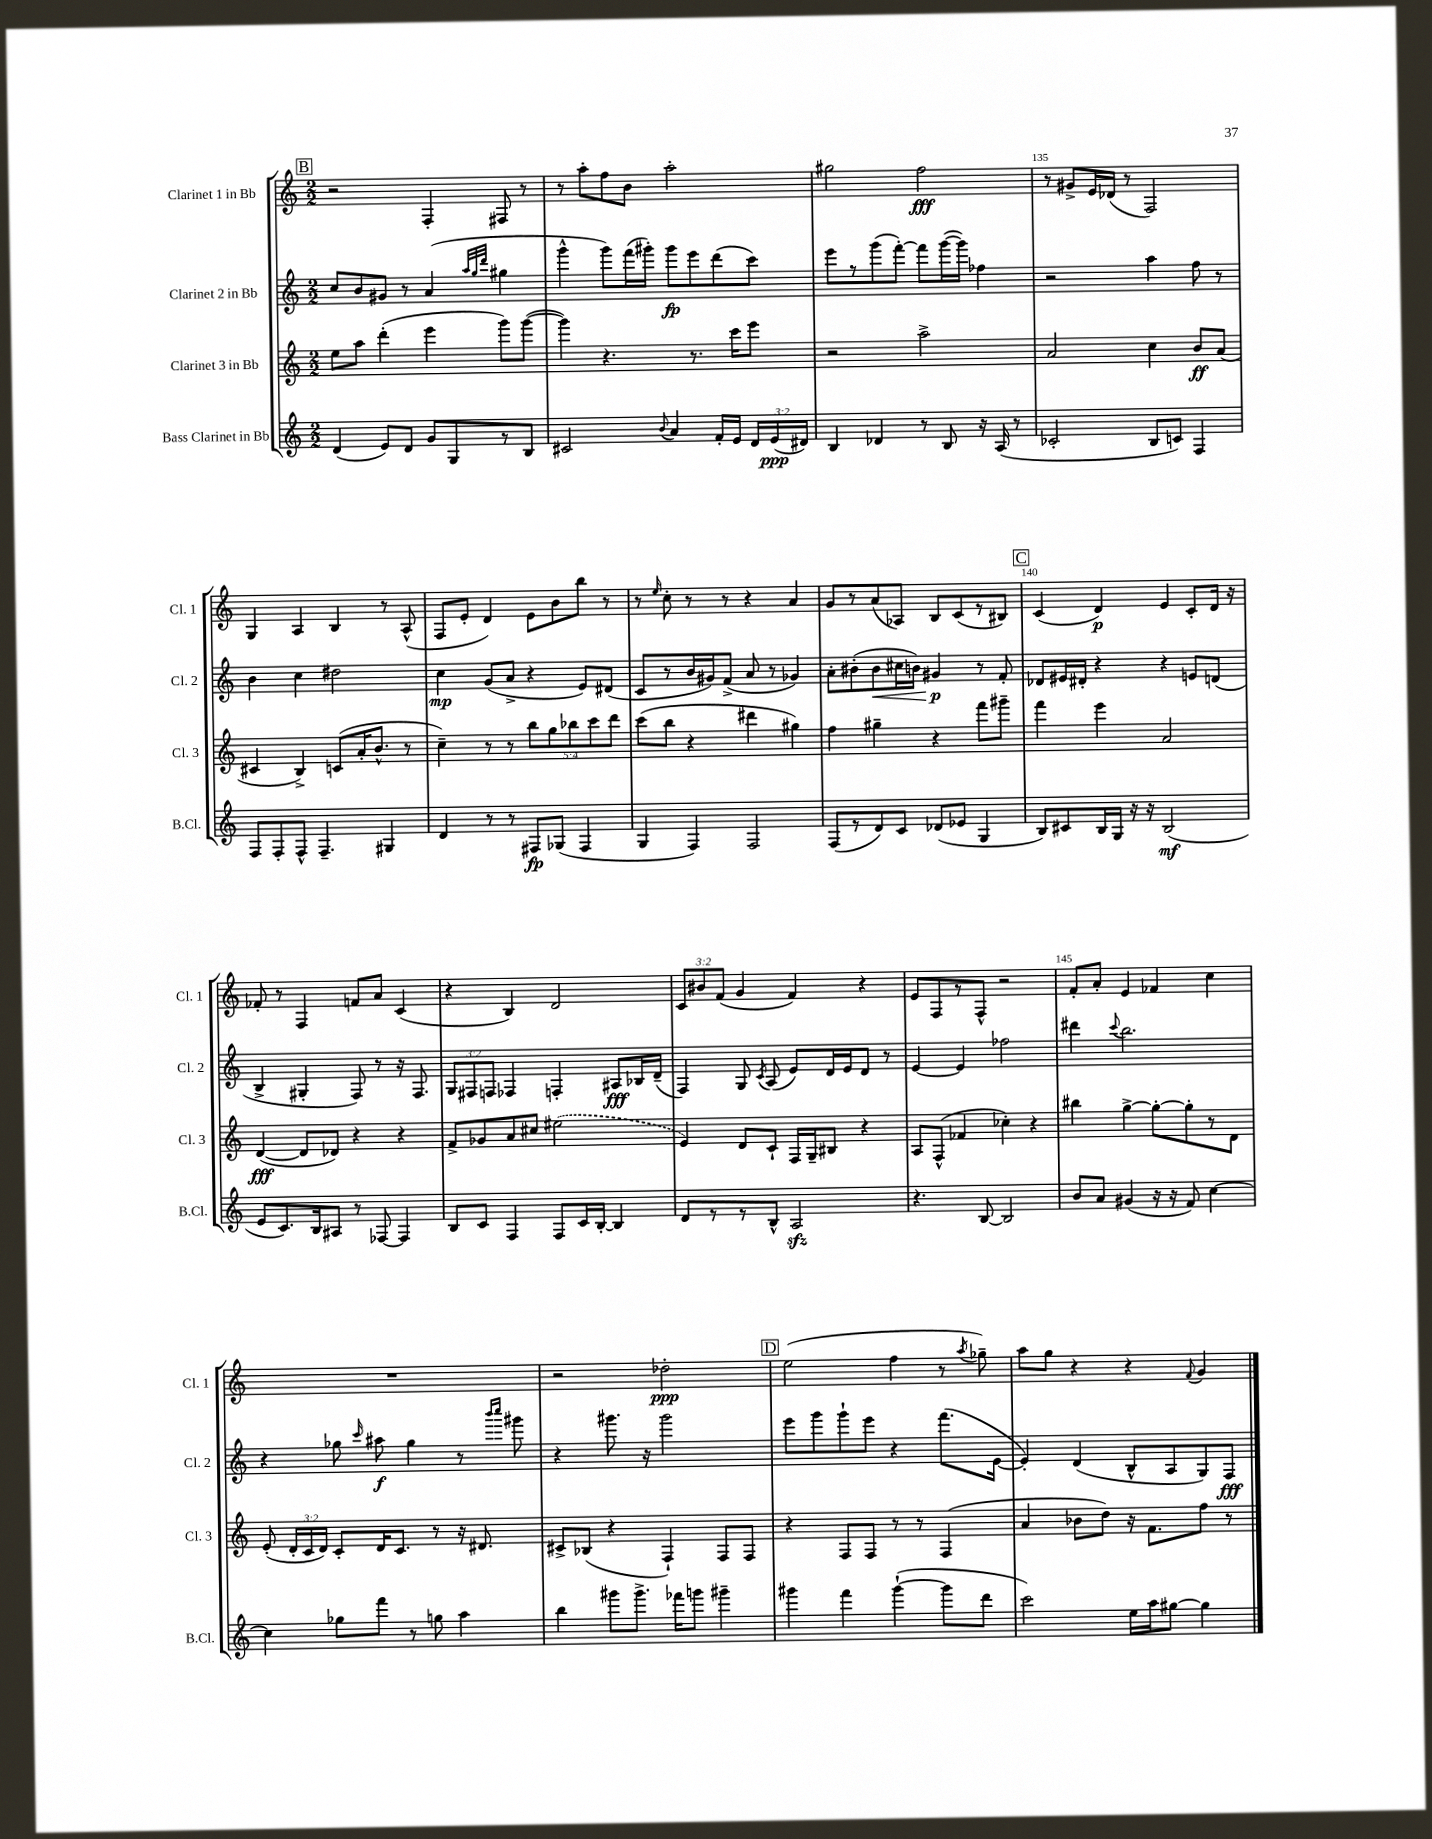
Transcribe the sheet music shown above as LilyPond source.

<<
\new StaffGroup <<
\new Staff = "s0" \with { instrumentName = "Clarinet 1 in Bb" shortInstrumentName = "Cl. 1" } {
    \clef treble \key c \major \numericTimeSignature \time 2/2 \override Staff.TupletNumber.text = #tuplet-number::calc-fraction-text
    \autoBeamOff \mark \markup { \box "B" } r2 f4-. fis8 r8 |
    r8 a''8[-. f''8 b'8] a''2-. |
    gis''2 f''2\fff |
    r8 gis'8[-> e'16 des'16]( r8 f2) |
    g4 a4 b4 r8 a8-^( |
    f8[ e'8]-. d'4) e'8[ b'8 b''8] r8 |
    r8 \grace { e''16 } c''8-. r8 r8 r4 a'4 |
    g'8[ r8 a'8( aes8]) b8[ c'8( r8 bis8]) |
    \mark \markup { \box "C" } c'4( d'4\p) e'4 c'8[-. d'16] r16 |
    fes'8-. r8 f4 f'8[ a'8] c'4( |
    r4 b4) d'2 |
    \tuplet 3/2 { c'8[ bis'8 f'8]( } g'4 f'4) r4 |
    e'8[ f8 r8 f8]-^ r2 |
    f'8[-. a'8]-. e'4 fes'4 c''4 |
    R1 |
    r2 des''2-.\ppp |
    \mark \markup { \box "D" } e''2( f''4 r8 \acciaccatura { a''8 } ges''8--) |
    a''8[ g''8] r4 r4 \appoggiatura { f'8 } g'4 \bar "|." |
}
\new Staff = "s1" \with { instrumentName = "Clarinet 2 in Bb" shortInstrumentName = "Cl. 2" } {
    \clef treble \key c \major \numericTimeSignature \time 2/2 \override Staff.TupletNumber.text = #tuplet-number::calc-fraction-text
    \autoBeamOff \mark \markup { \box "B" } c''8[ b'8 gis'8] r8 a'4( \grace { a''32[ g''32 d'''32] } gis''4 |
    g'''4-^ g'''8[) f'''16( gis'''16]-.) gis'''8[\fp e'''8 d'''8( c'''8]) |
    e'''8[ r8 g'''8( f'''8]~-.) f'''8[ g'''16~( g'''16]) fes''4 |
    r2 a''4 f''8 r8 |
    b'4 c''4 dis''2 |
    c''4\mp g'8[( a'8]-> r4 e'8[) dis'8]( |
    c'8[ r8 b'16 gis'16) f'8]->( a'8 r8 ges'4) |
    a'8[-. bis'8-.( bis'8\< cis''16 b'16]) gis'4\p\! r8 f'8-. |
    \mark \markup { \box "C" } des'8[ eis'16 dis'16]-. r4 r4 e'8[ d'8]( |
    b4-> gis4-. f8) r8 r16 f8. |
    \tuplet 3/2 { g8[ fis8 f8] } fes4 f4-. ais8[\fff bes16 d'16]--( |
    f4) g8 \acciaccatura { c'8 } a8( e'8[) d'16 e'16 d'8] r8 |
    e'4~ e'4 fes''2 |
    dis'''4 \appoggiatura { c'''8 } b''2. |
    r4 ges''8 \grace { c'''16 } ais''8\f ges''4 r8 \grace { b'''16[ c''''16] } gis'''8 |
    r4 gis'''8. r16 gis'''2 |
    \mark \markup { \box "D" } e'''8[ g'''8 g'''8-! e'''8] r4 f'''8.[( e'16]~ |
    e'4-.) d'4( b8[-^ a8 g8) f8]\fff \bar "|." |
}
\new Staff = "s2" \with { instrumentName = "Clarinet 3 in Bb" shortInstrumentName = "Cl. 3" } {
    \clef treble \key c \major \numericTimeSignature \time 2/2 \override Staff.TupletNumber.text = #tuplet-number::calc-fraction-text
    \autoBeamOff \mark \markup { \box "B" } e''8[ a''8] d'''4-.( e'''4 g'''8[) g'''8]~( |
    g'''4) r4. r8. c'''16[ e'''8] |
    r2 a''2-> |
    a'2 c''4 b'8[\ff a'8]( |
    cis'4 b4->) c'8[( a'16-. b'8.]-^ r8 |
    c''4--) r8 r8 \tuplet 5/4 { b''8[ g''8 bes''8 c'''8 d'''8] } |
    c'''8[( b''8] r4 dis'''4 gis''4) |
    f''4 gis''4-- r4 f'''8[ gis'''8]-- |
    \mark \markup { \box "C" } f'''4 e'''4 a'2 |
    d'4~\fff( d'8[ des'8]) r4 r4 |
    f'8[-> ges'8 a'8 cis''8] \once \slurDashed eis''2( |
    e'4) d'8[ c'8]-! f16[ g16-- bis8] r4 |
    a8[ f8]-^( fes'4 ces''4-.) r4 |
    bis''4 g''4~-> g''8[~-. g''8-. r8 d'8] |
    e'8-.( \tuplet 3/2 { d'16[-. c'16 d'16]) } c'8[-. d'16 c'8.] r8 r16 dis'8. |
    cis'8[-> bes8]( r4 f4-!) f8[ f8] |
    \mark \markup { \box "D" } r4 f8[ f8] r8 r8 f4( |
    a'4 bes'8[ d''8]) r16 f'8.[ f''8] r8 \bar "|." |
}
\new Staff = "s3" \with { instrumentName = "Bass Clarinet in Bb" shortInstrumentName = "B.Cl." } {
    \clef treble \key c \major \numericTimeSignature \time 2/2 \override Staff.TupletNumber.text = #tuplet-number::calc-fraction-text
    \autoBeamOff \mark \markup { \box "B" } d'4( e'8[) d'8] g'8[ g8 r8 b8] |
    cis'2 \appoggiatura { b'8 } a'4 f'16[-. e'16] \tuplet 3/2 { d'16[ e'16\ppp( dis'16]) } |
    b4 des'4 r8 b8 r16 a16( r8 |
    ces'2-. b8[ c'8]) f4 |
    f8[ f8-. f8]-^ f4.-- gis4 |
    d'4 r8 r8 fis8[\fp ges8]( fis4 |
    g4 f4) f2 |
    f8[( r8 d'8) c'8] des'8[( ees'8] g4 |
    \mark \markup { \box "C" } b8[) cis'8 b16 g16] r16 r16 b2\mf( |
    e'8[ c'8.) b16 ais8] r8 fes8~ fes4 |
    b8[ c'8] f4 f8[ c'16 b16]~-. b4 |
    d'8[ r8 r8 b8]-^ a2\sfz |
    r4. b8~ b2 |
    b'8[ a'8] gis'4( r16 r16 f'8) c''4~ |
    c''4 ges''8[ f'''8] r8 g''8 a''4 |
    b''4 gis'''8[ gis'''8.]-> fes'''16[ g'''8] gis'''4-- |
    \mark \markup { \box "D" } gis'''4 f'''4 gis'''4~-!( gis'''8[ d'''8] |
    c'''2) e''16[ a''16 gis''8]~ gis''4 \bar "|." |
}
>>
>>
\layout { \context { \Score currentBarNumber = #132 \override BarNumber.break-visibility = ##(#f #t #t) barNumberVisibility = #(every-nth-bar-number-visible 5) } }
